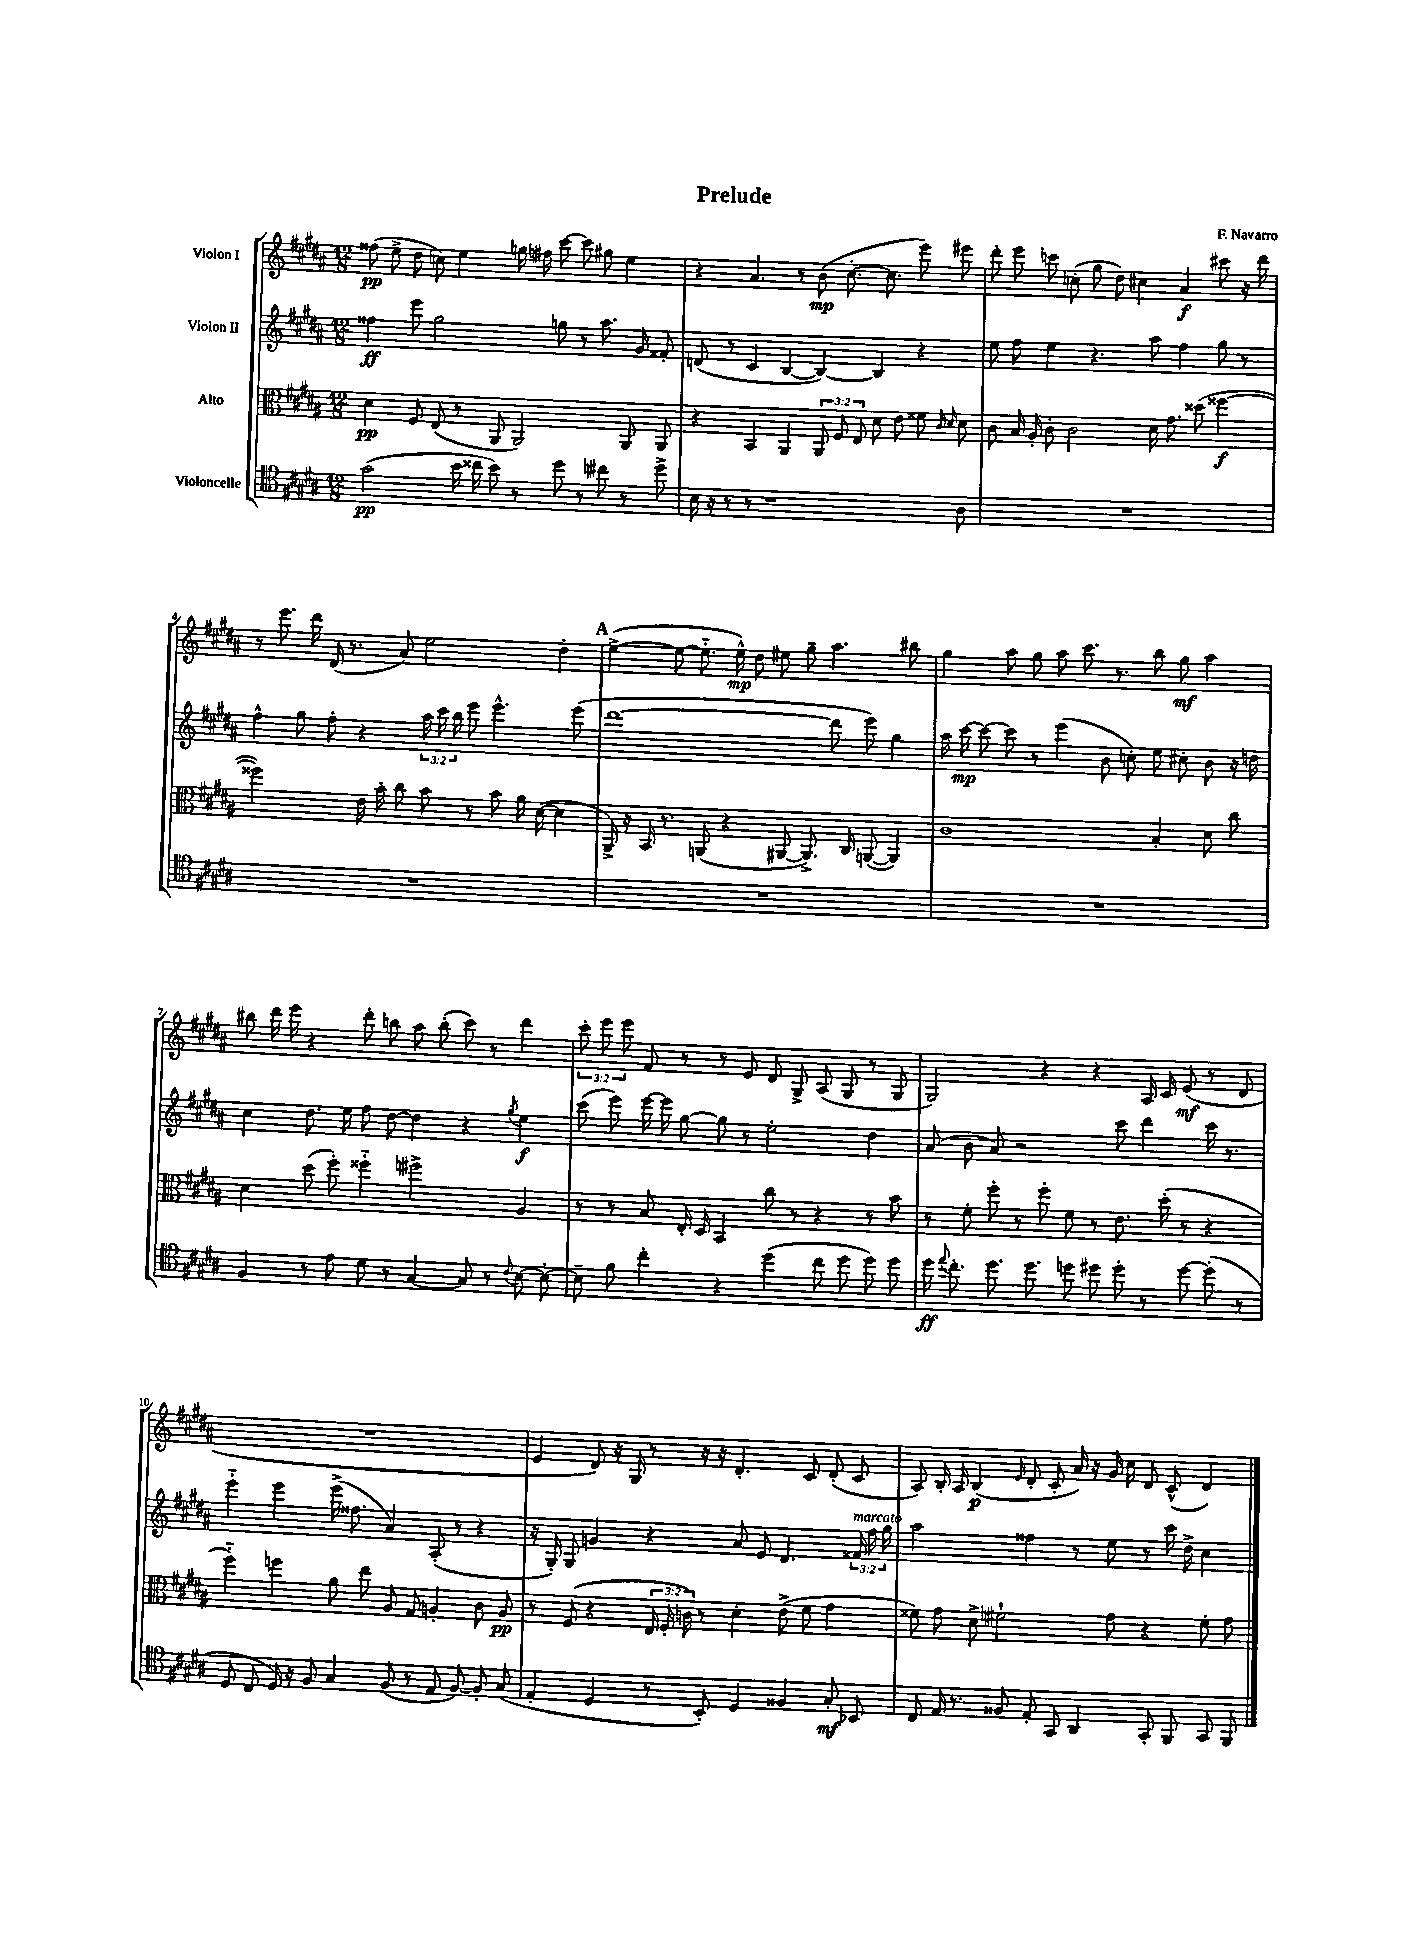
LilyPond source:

\header { title = "Prelude" composer = "F. Navarro" }
<<
\new StaffGroup <<
\new Staff = "s0" \with { instrumentName = "Violon I" } {
    \clef treble \key b \major \numericTimeSignature \time 12/8 \override Staff.TupletNumber.text = #tuplet-number::calc-fraction-text
    \autoBeamOff fisis''8\pp( e''8-> dis''8 c''8) e''4 g''16 fis''16 cis'''8~ cis'''8 gis''8 e''4 |
    r4 ais'4. r8 b'8\mp( cis''8.~-. cis''8. e'''8) eis'''8 |
    dis'''8-. e'''8 c'''8 c''8-.( gis''8 dis''8) cis''4 ais'4\f cis'''8 r16 dis'''16 |
    r8 e'''8. dis'''16 dis'16( r8. ais'8) e''2 dis''4-. |
    \mark \markup { \bold "A" } e''4~->( e''8~ e''8.-_ e''16-^\mp) dis''8 eis''8 gis''8-- ais''4. bis''8 |
    gis''4 ais''8 gis''8 ais''8 cis'''8. r8. b''8 gis''8\mf ais''4 |
    bis''8 dis'''16 e'''16 r4 dis'''8-. b''8 ais''8 b''8-.( cis'''8) r8 dis'''4 |
    \tuplet 3/2 { cis'''8-. e'''8 e'''8 } fis'8 r8 r8 e'8 dis'8 gis8-> ais8( gis8 r8 gis8 |
    gis2) r4 r4 ais16 cis'16 e'8\mf( r8 dis'8 |
    R1. |
    e'4 dis'8) r16 gis16 r8 r16 r16 dis'4.-. cis'8 dis'8-.( cis'8 |
    ais8) b16-. ais16 b4\p( \grace { e'16 } dis'8-. cis'8-. ais'16) r16 gis'16 cis''16 dis'8 cis'8-^( dis'4) \bar "|." |
}
\new Staff = "s1" \with { instrumentName = "Violon II" } {
    \clef treble \key b \major \numericTimeSignature \time 12/8 \override Staff.TupletNumber.text = #tuplet-number::calc-fraction-text
    \autoBeamOff fisis''4\ff e'''8 gis''2 g''8 r8 ais''8. gis'16 fisis'8-. |
    d'8( r8 cis'4 b4~ b4~) b4 r4 |
    e''8 fis''8 e''4 r4. ais''8 fis''4 gis''8 r8 |
    fis''4-^ gis''8 fis''8-. r4 \tuplet 3/2 { ais''16 cis'''16 b''16 } e'''8 e'''4.-^ e'''8( |
    \mark \markup { \bold "A" } dis'''1~ dis'''8 e'''8) gis''4 |
    ais''16 cis'''16~\mp cis'''8~ cis'''8 r8 e'''4( b'8 c''8-.) e''8 cis''8-. b'8 r16 d''16 |
    cis''4 dis''8. e''16 fis''8 dis''8~ dis''4 r4 \acciaccatura { gis''8 } e''4\f |
    cis'''8( e'''8) e'''16~ e'''16 gis''8~ gis''8 r8 e''2-. dis''4 |
    ais'8( b'8 ais'8) r2 cis'''8 dis'''4 cis'''16 r8. |
    e'''4-_ e'''4 e'''16->( fisis''8. ais'4) ais8-.( r8 r4 |
    r16 gis16-.) gis8 g'4 r4 ais'8 e'8 dis'4. \tuplet 3/2 { fisis'16^\markup { \italic "marcato" } fis''16 gis''16 } |
    ais''2 fisis''4 r8 e''8 r8 cis'''16 dis''16-> cis''4 \bar "|." |
}
\new Staff = "s2" \with { instrumentName = "Alto" } {
    \clef alto \key b \major \numericTimeSignature \time 12/8 \override Staff.TupletNumber.text = #tuplet-number::calc-fraction-text
    \autoBeamOff dis'4\pp fis8 e8( r8 ais,8 ais,2) ais,8 ais,8 |
    r4 b,4 ais,4 \tuplet 3/2 { ais,8 fis8 e8 } dis'8 e'8 fisis'8 \grace { cis'16 dis'16 } dis'8 |
    cis'8 b16 ais16-. cis'8-. cis'2 dis'16 gis'8. disis''8( fisis''4~\f |
    fisis''2) e'16 b'16-. cis''8 b'8 r8 b'8 ais'16 dis'16~( dis'4 |
    \mark \markup { \bold "A" } ais,16->) r16 b,16 r8. a,8( r4 ais,8~ ais,8.->) cis16 a,8~( a,4) |
    cis'1 b4-. dis'8 cis''8 |
    dis'4 dis''8( fis''8-.) fisis''4-_ fis''2-> ais4 |
    r8 r8 b8 e16-. dis16 b,4 cis''8 r8 r4 r8 b'8 |
    r8 fis'8-. fis''8-. r8 fis''8-. fis'8 r8 e'8. dis''16-.( r8 r4 |
    fis''4-_) f''4 ais'8 e''8 ais8 gis8 a4-. cis'8 a8\pp |
    r8 fis8( r4 \tuplet 3/2 { e16 fis16-. c'16) } r8 dis'4-. e'8->( fis'8 gis'4 |
    fisis'8) gis'8 dis'8-> fis'2-! gis'8 r4 fis'8-. gis'8 \bar "|." |
}
\new Staff = "s3" \with { instrumentName = "Violoncelle" } {
    \clef tenor \key b \major \numericTimeSignature \time 12/8
    \autoBeamOff gis'2\pp( b'16 cisis''16 b'8) r8 dis''8 r8 cis''8 r8 dis''8-> |
    b16 r16 r8 r8 r1 ais8 |
    R1. |
    R1. |
    \mark \markup { \bold "A" } R1. |
    R1. |
    fis4 r8 e'8 dis'8 r8 gis4~ gis8 r8 \appoggiatura { cis'8 } b8~ b8~-. |
    b8-- fis'8 cis''4-. r4 dis''4( cis''8 dis''8 dis''8) dis''8 |
    dis''16\ff \appoggiatura { e''8 } cis''8.-. dis''8. dis''8. d''8 dis''8 dis''8-. r8 dis''8~ dis''8-.( r8 |
    dis8 cis8 dis16) r16 fis8 gis4 fis8( r8 e8 fis8~) fis8-. gis8( |
    e4-. dis4 r8 b,8-.) dis4 fisis4 gis8-.\mf bes,8 |
    cis8 e16 r8. fisis8 e8-. gis,8 ais,4 gis,8-. fis,8 gis,8 fis,8 \bar "|." |
}
>>
>>
